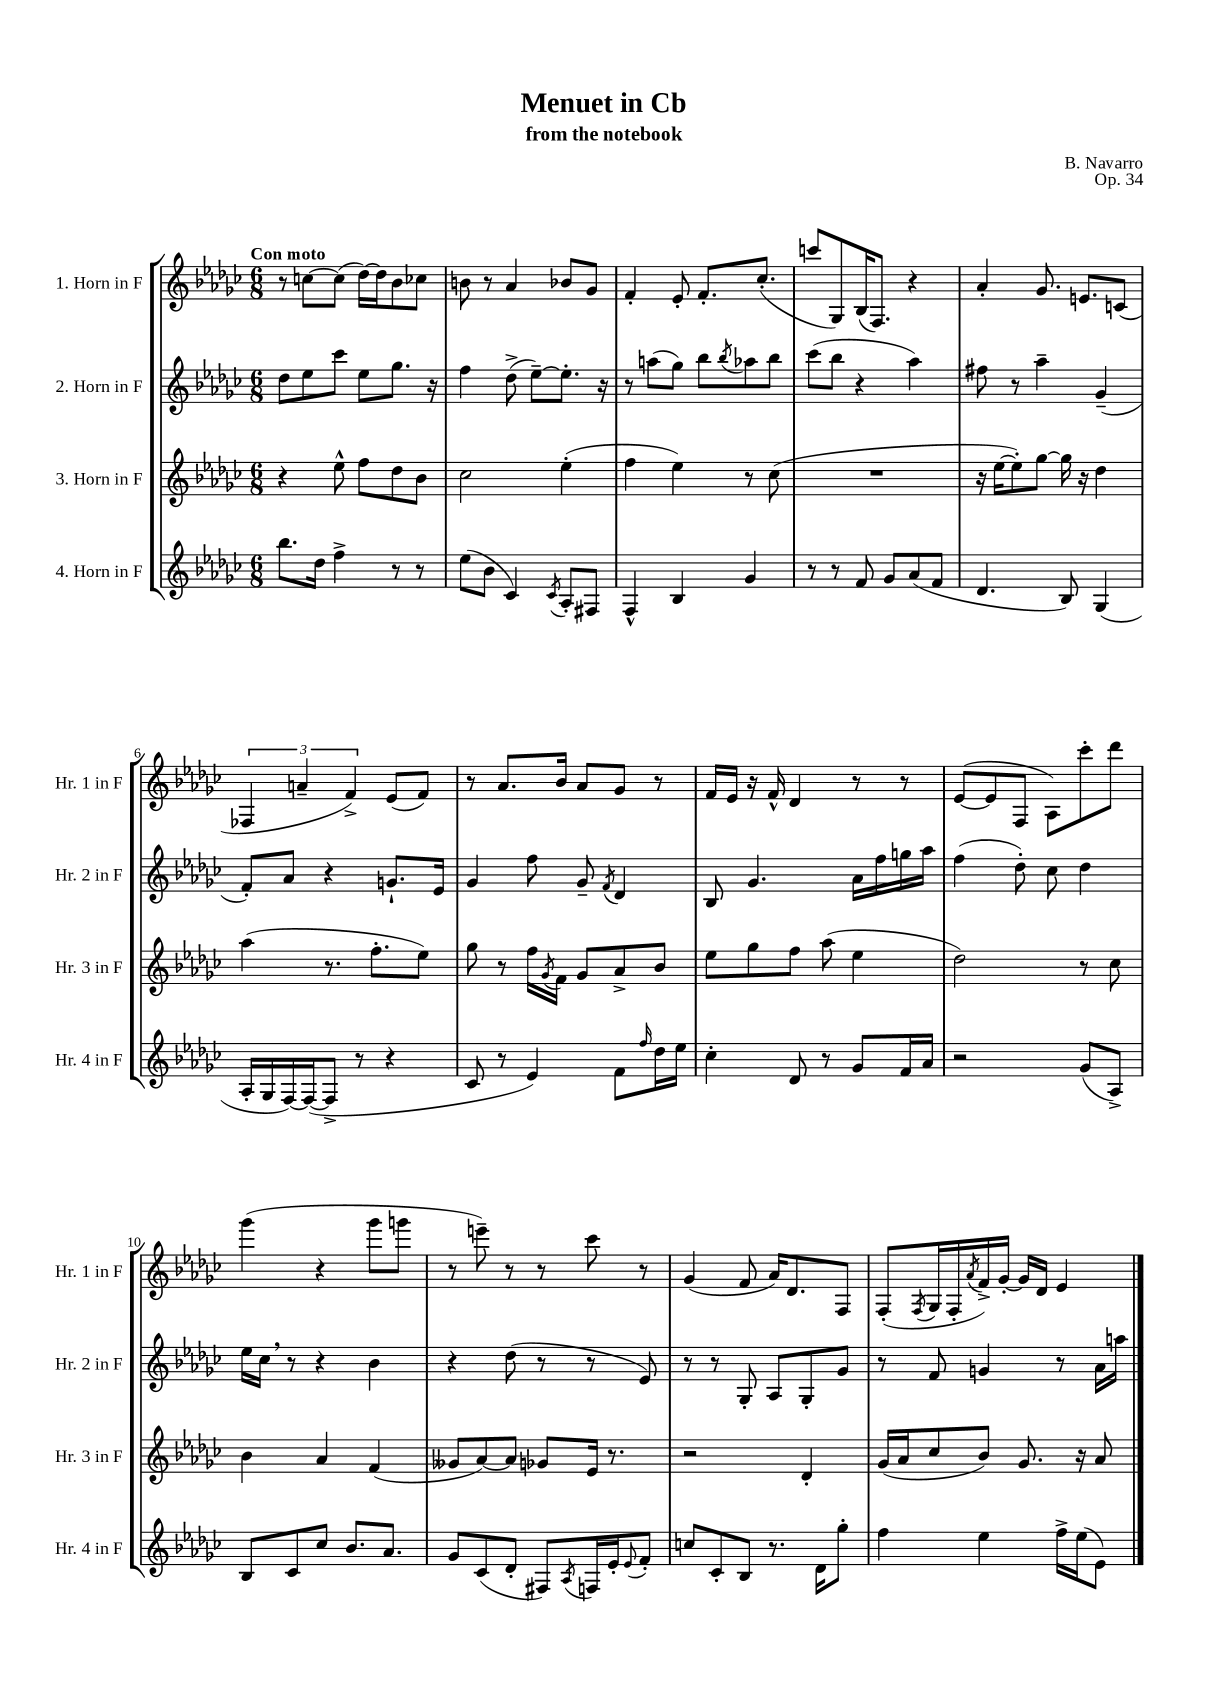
\header { title = "Menuet in Cb" composer = "B. Navarro" subtitle = "from the notebook" opus = "Op. 34" }
<<
\new StaffGroup <<
\new Staff = "s0" \with { instrumentName = "1. Horn in F" shortInstrumentName = "Hr. 1 in F" } {
    \clef treble \key ges \major \numericTimeSignature \time 6/8 \tempo "Con moto"
    r8 c''8~ c''8( des''16~) des''16 bes'8 ces''8 |
    b'8 r8 aes'4 bes'8 ges'8 |
    f'4-. ees'8-. f'8.-. ces''8.-.( |
    c'''8 ges8) bes16( f8.) r4 |
    aes'4-. ges'8. e'8. c'8( |
    \tuplet 3/2 { fes4 a'4-- f'4->) } ees'8( f'8) |
    r8 aes'8. bes'16 aes'8 ges'8 r8 |
    f'16 ees'16 r16 f'16-^ des'4 r8 r8 |
    ees'8~( ees'8 f8 aes8) ces'''8-. des'''8 |
    ges'''4( r4 ges'''8 g'''8 |
    r8 e'''8--) r8 r8 ces'''8 r8 |
    ges'4( f'8 aes'16) des'8. f8 |
    f8-.( \acciaccatura { f8 } ges16 f16-. \acciaccatura { aes'8 } f'16->) ges'16~-. ges'16 des'16 ees'4 \bar "|." |
}
\new Staff = "s1" \with { instrumentName = "2. Horn in F" shortInstrumentName = "Hr. 2 in F" } {
    \clef treble \key ges \major \numericTimeSignature \time 6/8
    des''8 ees''8 ces'''8 ees''8 ges''8. r16 |
    f''4 des''8->( ees''8~--) ees''8.-. r16 |
    r8 a''8( ges''8) bes''8 \acciaccatura { bes''8 } aes''8 bes''8 |
    ces'''8( bes''8 r4 aes''4) |
    fis''8 r8 aes''4-- ges'4--( |
    f'8-.) aes'8 r4 g'8.-! ees'16 |
    ges'4 f''8 ges'8-- \acciaccatura { f'8 } des'4 |
    bes8 ges'4. aes'16 f''16 g''16 aes''16 |
    f''4( des''8-.) ces''8 des''4 |
    ees''16 ces''16 \breathe r8 r4 bes'4 |
    r4 des''8( r8 r8 ees'8) |
    r8 r8 ges8-. aes8 ges8-. ges'8 |
    r8 f'8 g'4 r8 aes'16 a''16 \bar "|." |
}
\new Staff = "s2" \with { instrumentName = "3. Horn in F" shortInstrumentName = "Hr. 3 in F" } {
    \clef treble \key ges \major \numericTimeSignature \time 6/8
    r4 ees''8-^ f''8 des''8 bes'8 |
    ces''2 ees''4-.( |
    f''4 ees''4) r8 ces''8( |
    R2. |
    r16 ees''16~ ees''8-.) ges''8~ ges''16 r16 des''4 |
    aes''4( r8. f''8.-. ees''8) |
    ges''8 r8 f''16 \acciaccatura { ges'8 } f'16 ges'8 aes'8-> bes'8 |
    ees''8 ges''8 f''8 aes''8( ees''4 |
    des''2) r8 ces''8 |
    bes'4 aes'4 f'4( |
    geses'8 aes'8~) aes'8 ges'8 ees'16 r8. |
    r2 des'4-. |
    ges'16( aes'16 ces''8 bes'8) ges'8. r16 aes'8 \bar "|." |
}
\new Staff = "s3" \with { instrumentName = "4. Horn in F" shortInstrumentName = "Hr. 4 in F" } {
    \clef treble \key ges \major \numericTimeSignature \time 6/8
    bes''8. des''16 f''4-> r8 r8 |
    ees''8( bes'8 ces'4) \acciaccatura { ces'8 } aes8-. fis8 |
    f4-^ bes4 ges'4 |
    r8 r8 f'8 ges'8 aes'8( f'8 |
    des'4. bes8) ges4( |
    aes16-. ges16 f16~) f16~( f8-> r8 r4 |
    ces'8 r8 ees'4) f'8 \grace { f''16 } des''16 ees''16 |
    ces''4-. des'8 r8 ges'8 f'16 aes'16 |
    r2 ges'8( aes8->) |
    bes8 ces'8 ces''8 bes'8. aes'8. |
    ges'8 ces'8( des'8-. fis8) \acciaccatura { aes8 } f16 ees'16-. \appoggiatura { ees'8 } f'8-. |
    c''8 ces'8-. bes8 r8. des'16 ges''8-. |
    f''4 ees''4 f''16-> ees''16( ees'8) \bar "|." |
}
>>
>>
